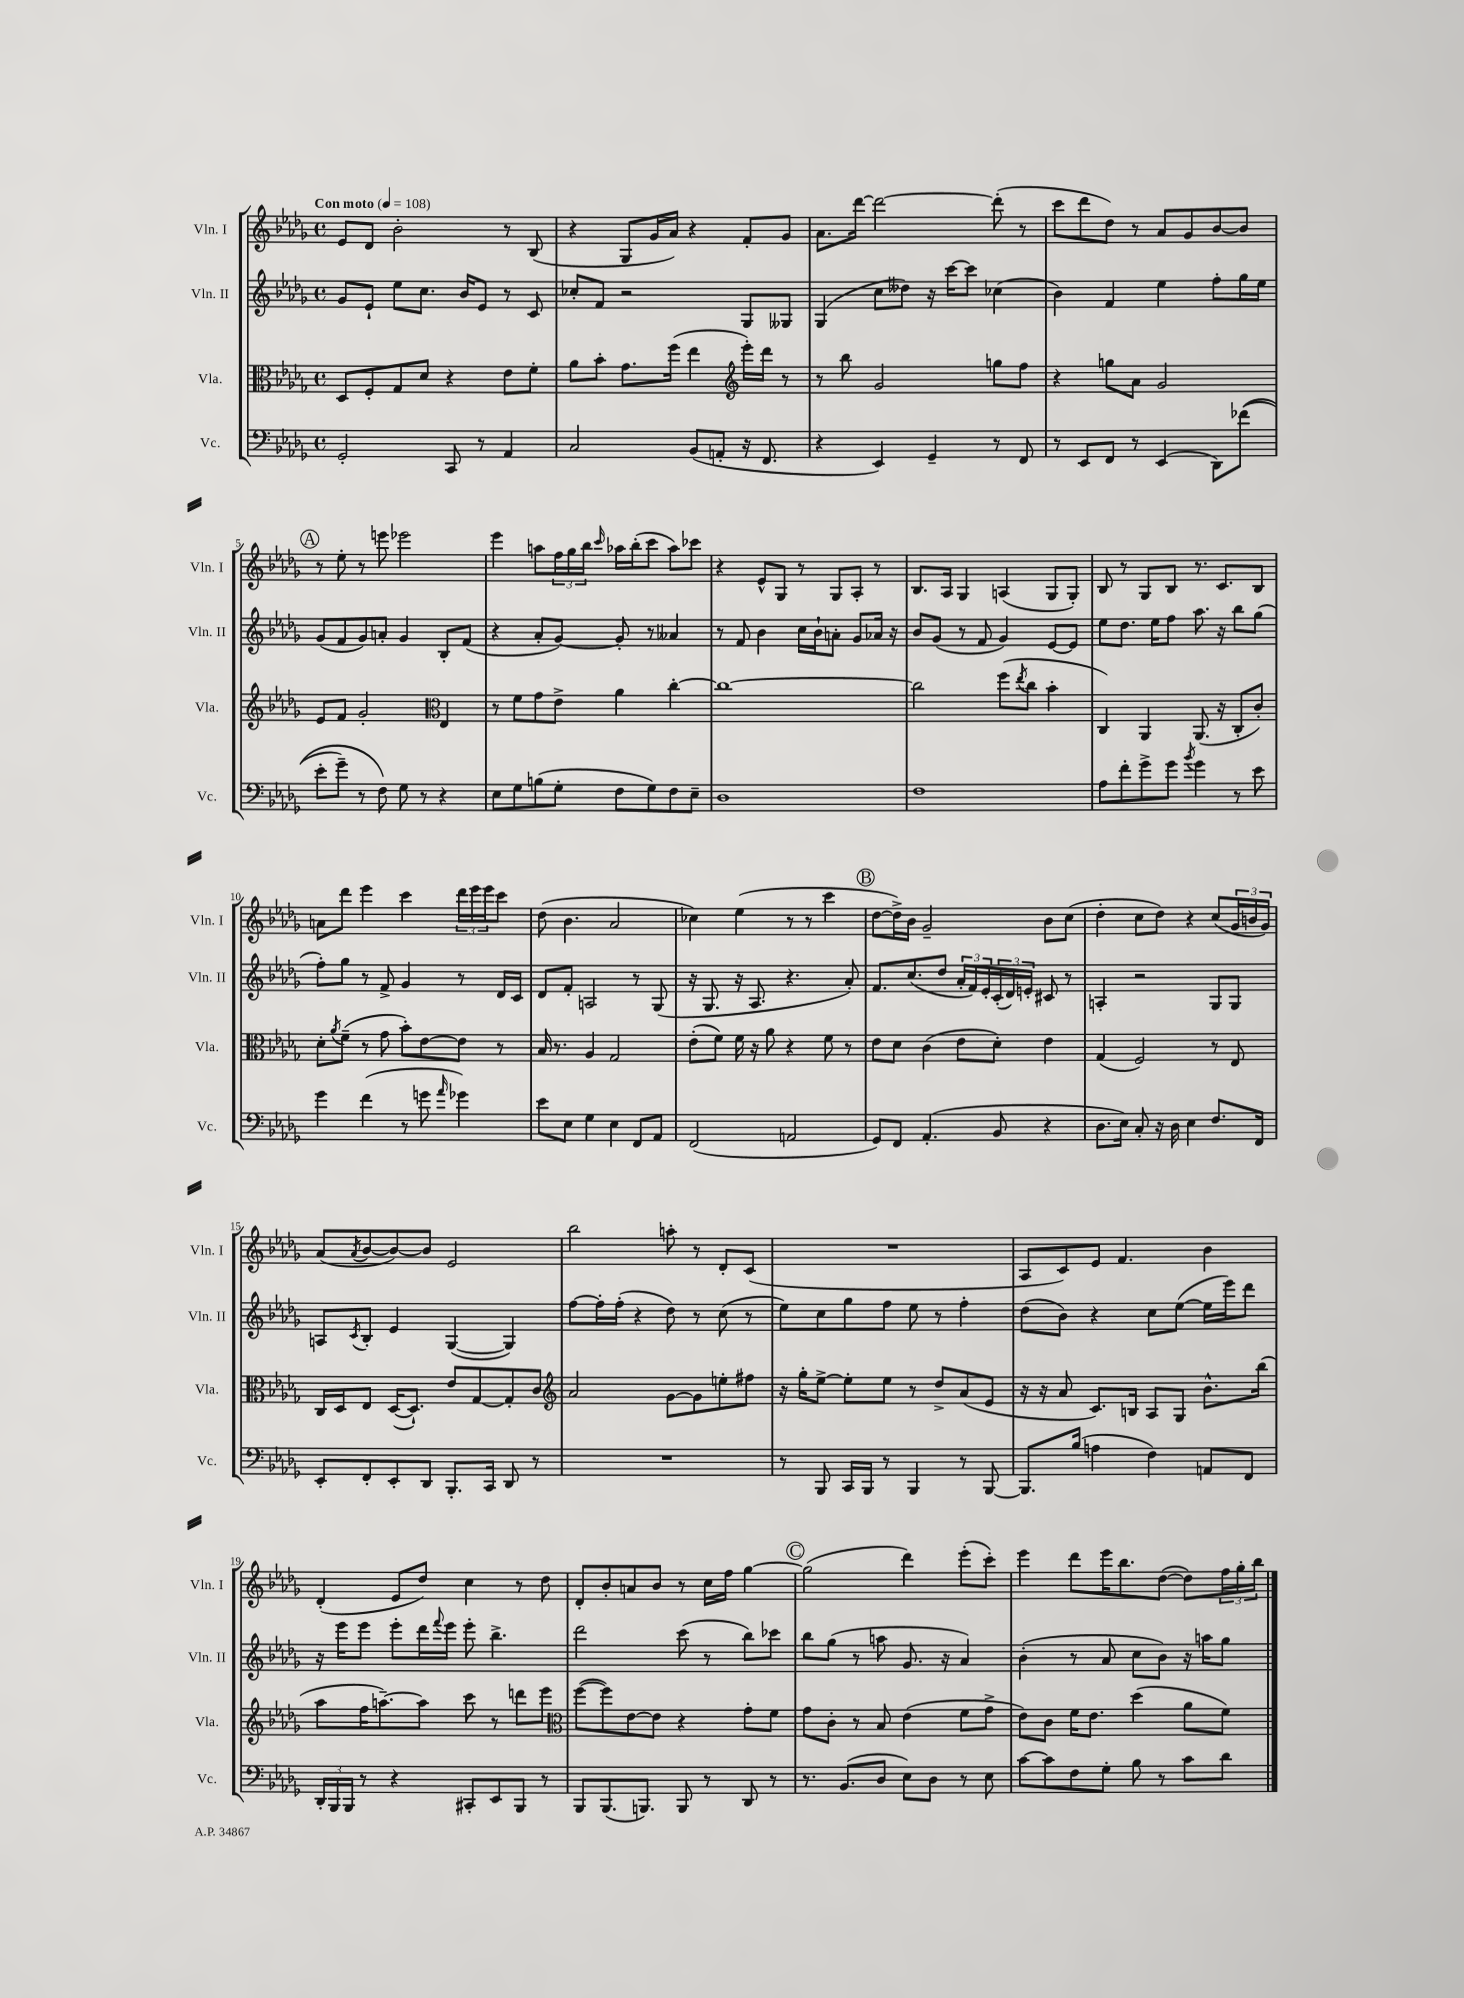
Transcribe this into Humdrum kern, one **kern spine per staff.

**kern	**kern	**kern	**kern
*part4	*part3	*part2	*part1
*staff4	*staff3	*staff2	*staff1
*I"Vc.	*I"Vla.	*I"Vln. II	*I"Vln. I
*I'Vc.	*I'Vla.	*I'Vln. II	*I'Vln. I
*clefF4	*clefC3	*clefG2	*clefG2
*k[b-e-a-d-g-]	*k[b-e-a-d-g-]	*k[b-e-a-d-g-]	*k[b-e-a-d-g-]
*M4/4	*M4/4	*M4/4	*M4/4
*met(c)	*met(c)	*met(c)	*met(c)
*MM108	*MM108	*MM108	*MM108
=1	=1	=1	=1
!	!	!	!LO:TX:a:B:t=Con moto
2GG-'/	8D-/L	8g-/L	8e-/L
.	8F'/	8e-`/J	8d-/J
.	8G-/	8ee-\L	2b-'\
.	8d-/J	8.cc\J	.
8CC/	4r	.	.
.	.	16b-/KL	.
8r	.	8e-/J	.
4AA-/	8e-\L	8r	8r
.	8f'\J	8c/	(8B-/
=2	=2	=2	=2
2C/	8a-\L	8cc-X'/L	4r
.	8b-'\J	8f/J	.
.	8.g-\L	2r	8G-/L
.	.	.	16g-/L
.	(16ff\Jk	.	16a-/JJ)
(8BB-/L	4ee-\	.	4r
8AAn'/J	.	.	.
*	*clefG2	*	*
16r	16eee-'\LL)	8G-/L	8f'/L
8.FF/	16ddd-\JJ	.	.
.	8r	8G--X/J	8g-/J
=3	=3	=3	=3
4r	8r	(4G-/	8.a-\L
.	8bb-\	.	.
.	.	.	[16ddd-\Jk
4EE-/)	2g-/	8cc\L	2ddd-\_
.	.	8dd--X\J)	.
4GG-~/	.	16r	.
.	.	[16ccc\KL	.
.	.	8ccc\J]	.
8r	8ggn\L	(4cc-X\	(8ddd-'\]
8FF/	8ff\J	.	8r
=4	=4	=4	=4
8r	4r	4b-\)	8ccc\L
8EE-/L	.	.	8ddd-\
8FF/J	8ggn\L	4f/	8dd-\J)
8r	8a-\J	.	8r
(4EE-/	2g-/	4ee-\	8a-/L
.	.	.	8g-/
8DD-\L)	.	8ff'\L	[8b-/
((8f-X\J	.	16gg-\L	8b-/J]
.	.	16ee-\JJ	.
!!LO:LB:g=z
!!LO:REH:place=s1:t=A
=5	=5	=5	=5
8e-'\L	8e-/L	(8g-/L	8r
8g-~\J)	8f/J	8f/	8ee-'\
8r	2g-'/	8g-/)	8r
8F\)	.	8an'/J	8eeen\
8G-\	.	4g-/	2eee-X\
8r	.	.	.
*	*clefC3	*	*
4r	4E-/	8B-'/L	.
.	.	(8f/J	.
=6	=6	=6	=6
8E-\L	8r	4r	4eee-\
8G-\	8f\L	.	.
(8Bn\	8g-\	8a-'/L	8aan\L
8G-'\J	8e-^\J	[8g-/J)	24ff\L
.	.	.	24gg-\
.	.	.	24bb-\JJ
.	.	.	16qqccc/
8F\L	4a-\	8g-'/]	16aa-X\LL
.	.	.	(16bb-'\J
8G-\)	.	8r	8ccc\J
8F\	[4cc'\	4a--X/	8aa-\L)
8E-~\J	.	.	8ccc-X\J
=7	=7	=7	=7
1D-	1cc_	8r	4r
.	.	8f/	.
.	.	4b-\	8e-^^/L
.	.	.	8G-/J
.	.	16cc\LL	8r
.	.	16b-`\J	.
.	.	8an'\J	8G-/L
.	.	8g-/L	8A-'/J
.	.	16a-X/Jk	8r
.	.	16r	.
=8	=8	=8	=8
1F	2cc\]	8b-/L	8.B-/L
.	.	(8g-/J	.
.	.	.	16A-/Jk
.	.	8r	4G-/
.	.	8f/	.
.	(8ff\L	4g-/)	(4An/
.	8qee-/	.	.
.	8cc\J	.	.
.	4b-'\	[8e-/L	8G-/L
.	.	8e-/J]	8G-'/J)
=9	=9	=9	=9
8A-\L	4C/)	8ee-\L	8B-/
8f'\	.	8.dd-\J	8r
8g-^\	4AA-/	.	8G-/L
.	.	16ee-\KL	.
8g-\J	.	8ff\J	8B-/J
8qb-/	.	.	.
4g-\	(8.AA-/	8.aa-\	8.r
.	16r	16r	8.c/L
8r	8C'/L	8bb-\L	.
8e-\	8c'/J)	(8gg-\J	8B-/J
!!LO:LB:g=z
=10	=10	=10	=10
4g-\	8d-'\L	8ff'\L)	8an\L
.	8qa-/	.	.
.	(8f~\J	8gg-\J	8ddd-\J
(4f\	8r	8r	4eee-\
.	8g-\	8f^/	.
8r	8b-'\L)	4g-/	4ccc\
8gn\	[8e-\	.	.
16qqa-/	.	.	.
4g-X\)	8e-\J]	8r	24ddd-\LL
.	.	.	24eee-\
.	.	.	24eee-\J
.	8r	16d-/LL	8ccc\J
.	.	16c/JJ	.
=11	=11	=11	=11
8e-\L	16B-/	8d-/L	(8dd-\
.	8.r	.	.
8E-\J	.	8f'/J	4.b-\
4G-\	4A-/	2An/	.
4E-\	2G-/	.	2a-/
8FF/L	.	8r	.
8AA-/J	.	(8G-/	.
=12	=12	=12	=12
(2FF/	(8e-'\L	16r	4cc-X\)
.	.	8.G-/	.
.	8f\J)	.	.
.	16f\	16r	(4ee-\
.	16r	8.A-/	.
.	8a-\	.	.
2AAn/	4r	4.r	8r
.	.	.	8r
.	8f\	.	4ccc\
.	8r	8a-'/)	.
!!LO:REH:place=s1:t=B
=13	=13	=13	=13
8GG-/L)	8e-\L	8.f/L	[8dd-\L
8FF/J	8d-\J	.	16dd-^\L])
.	.	(8.cc/	16b-\JJ
(4.AA-'/	(4c\	.	2g-~/
.	.	8dd-/J	.
.	8e-\L	24a-'/LL	.
.	.	24f/)	.
.	.	24e-'/	.
8BB-/	8d-'\J)	(24c'/	.
.	.	24d-/)	.
.	.	24en'/JJ	.
4r	4e-\	8c#X/	8b-\L
.	.	8r	(8cc\J
=14	=14	=14	=14
8.D-\L	(4G-/	4An'/	4dd-'\
16E-\Jk)	.	.	.
8C'/	2F/)	2r	8cc\L
16r	.	.	8dd-\J)
16D-\	.	.	.
4E-\	.	.	4r
8.F/L	8r	8G-/L	(8cc/L
.	8E-/	8G-/J	24g-/L
.	.	.	24bn/
16FF/Jk	.	.	.
.	.	.	24g-/JJ)
!!LO:LB:g=z
=15	=15	=15	=15
8EE-'/L	16C/LL	8An/L	(8a-/L
.	16D-/J	.	.
.	.	8qc/	8qa-/
8FF'/	8E-/J	8B-'/J	[8b-/
8EE-'/	([16D-/KL	4e-/	8b-/_)
.	8.D-`/J])	.	.
8DD-/J	.	.	8b-/J]
8.BBB-'/L	8e-/L	([4G-/	2e-/
.	[8G-/	.	.
16CC/Jk	.	.	.
8DD-/	8G-'/]	4G-/])	.
8r	8c/J	.	.
=16	=16	=16	=16
*	*clefG2	*	*
1r	2a-/	[8ff\L	2bb-\
.	.	16ff'\L]	.
.	.	(16ff'\JJ	.
.	.	4r	.
.	[8g-\L	8dd-\)	8aan'\
.	8g-\]	8r	8r
.	8een'\	(8cc\	8d-'/L
.	8ff#X\J	8r	(8c/J
=17	=17	=17	=17
8r	16r	8ee-\L)	1r
.	16gg-'\KL	.	.
8BBB-/	[8ee-^\J	8cc\	.
16CC/LL	8ee-'\L]	8gg-\	.
16BBB-/JJ	.	.	.
8r	8ee-\J	8ff\J	.
4BBB-/	8r	8ee-\	.
.	8dd-^/L	8r	.
8r	(8a-/	4ff'\	.
[8BBB-/	8e-/J	.	.
=18	=18	=18	=18
8.BBB-/L]	16r	(8dd-\L	8A-/L
.	16r	.	.
.	8a-/	8b-\J)	8c/)
(16B-/Jk	.	.	.
4An\	8.c/L)	4r	8e-/J
.	.	.	4.f/
.	16Bn/Jk	.	.
4F\)	8A-/L	8cc\L	.
.	8G-/J	([8ee-\J	.
8AAn/L	8.b-^^\L	16ee-\LL]	4b-\
.	.	16eee-\J)	.
8FF/J	.	8ddd-\J	.
.	(16bb-\Jk	.	.
!!LO:LB:g=z
=19	=19	=19	=19
24DD-'/LL	8aa-\L	16r	(4d-'/
24BBB-/	.	.	.
.	.	16eee-\KL	.
24BBB-/JJ	.	.	.
8r	16ff\K	8eee-\J	.
.	[8.aan~\)	.	.
4r	.	8eee-'\L	8e-/L
.	8aa\J]	16ddd-\L	8dd-/J)
.	.	8qqfff/	.
.	.	16eee-\JJ	.
8CC#X'/L	8ccc\	8eee-'\	4cc\
8EE-/	8r	4.bb-^\	.
8BBB-/J	8dddn\L	.	8r
8r	8eee-\J	.	8dd-\
=20	=20	=20	=20
*	*clefC3	*	*
8BBB-/L	([8ff\L	2ddd-\	8d-'/L
(8.BBB-/	8ff\])	.	8b-'/
.	[8e-\	.	8an/
8.BBBn/J)	.	.	.
.	8e-\J]	.	8b-/J
8BBB/	4r	(8ccc\	8r
8r	.	8r	16cc\LL
.	.	.	16ff\JJ
8DD-/	8g-'\L	8bb-\L)	[4gg-\
8r	8f\J	8ccc-X\J	.
!!LO:REH:place=s1:t=C
=21	=21	=21	=21
8.r	8g-\L	8bb-\L	(2gg-\]
.	8c'\J	(8gg-\J	.
(8.BB-/L	.	.	.
.	8r	8r	.
8D-/J	8B-/	8aan\	.
8E-\L)	(4e-\	8.g-/	4ddd-\)
8D-\J	.	.	.
.	.	16r	.
8r	8f\L	4a-/)	(8eee-'\L
8E-\	8g-^\J	.	8ccc'\J)
=22	=22	=22	=22
[8c\L	8e-\L)	(4b-'\	4eee-\
8c\]	8c\J	.	.
8F\	16f\KL	8r	8ddd-\L
.	8.e-\J	.	.
8G-'\J	.	8a-/	16eee-\K
.	.	.	8.bb-\
8B-\	(4dd-\	8cc\L	.
8r	.	8b-\J)	([8dd-\J
8c\L	8a-\L	16r	8dd-\L])
.	.	16aan\KL	.
8d-\J	8f\J)	8gg-\J	24ff\L
.	.	.	24gg-'\
.	.	.	24bb-\JJ
==	==	==	==
*-	*-	*-	*-
